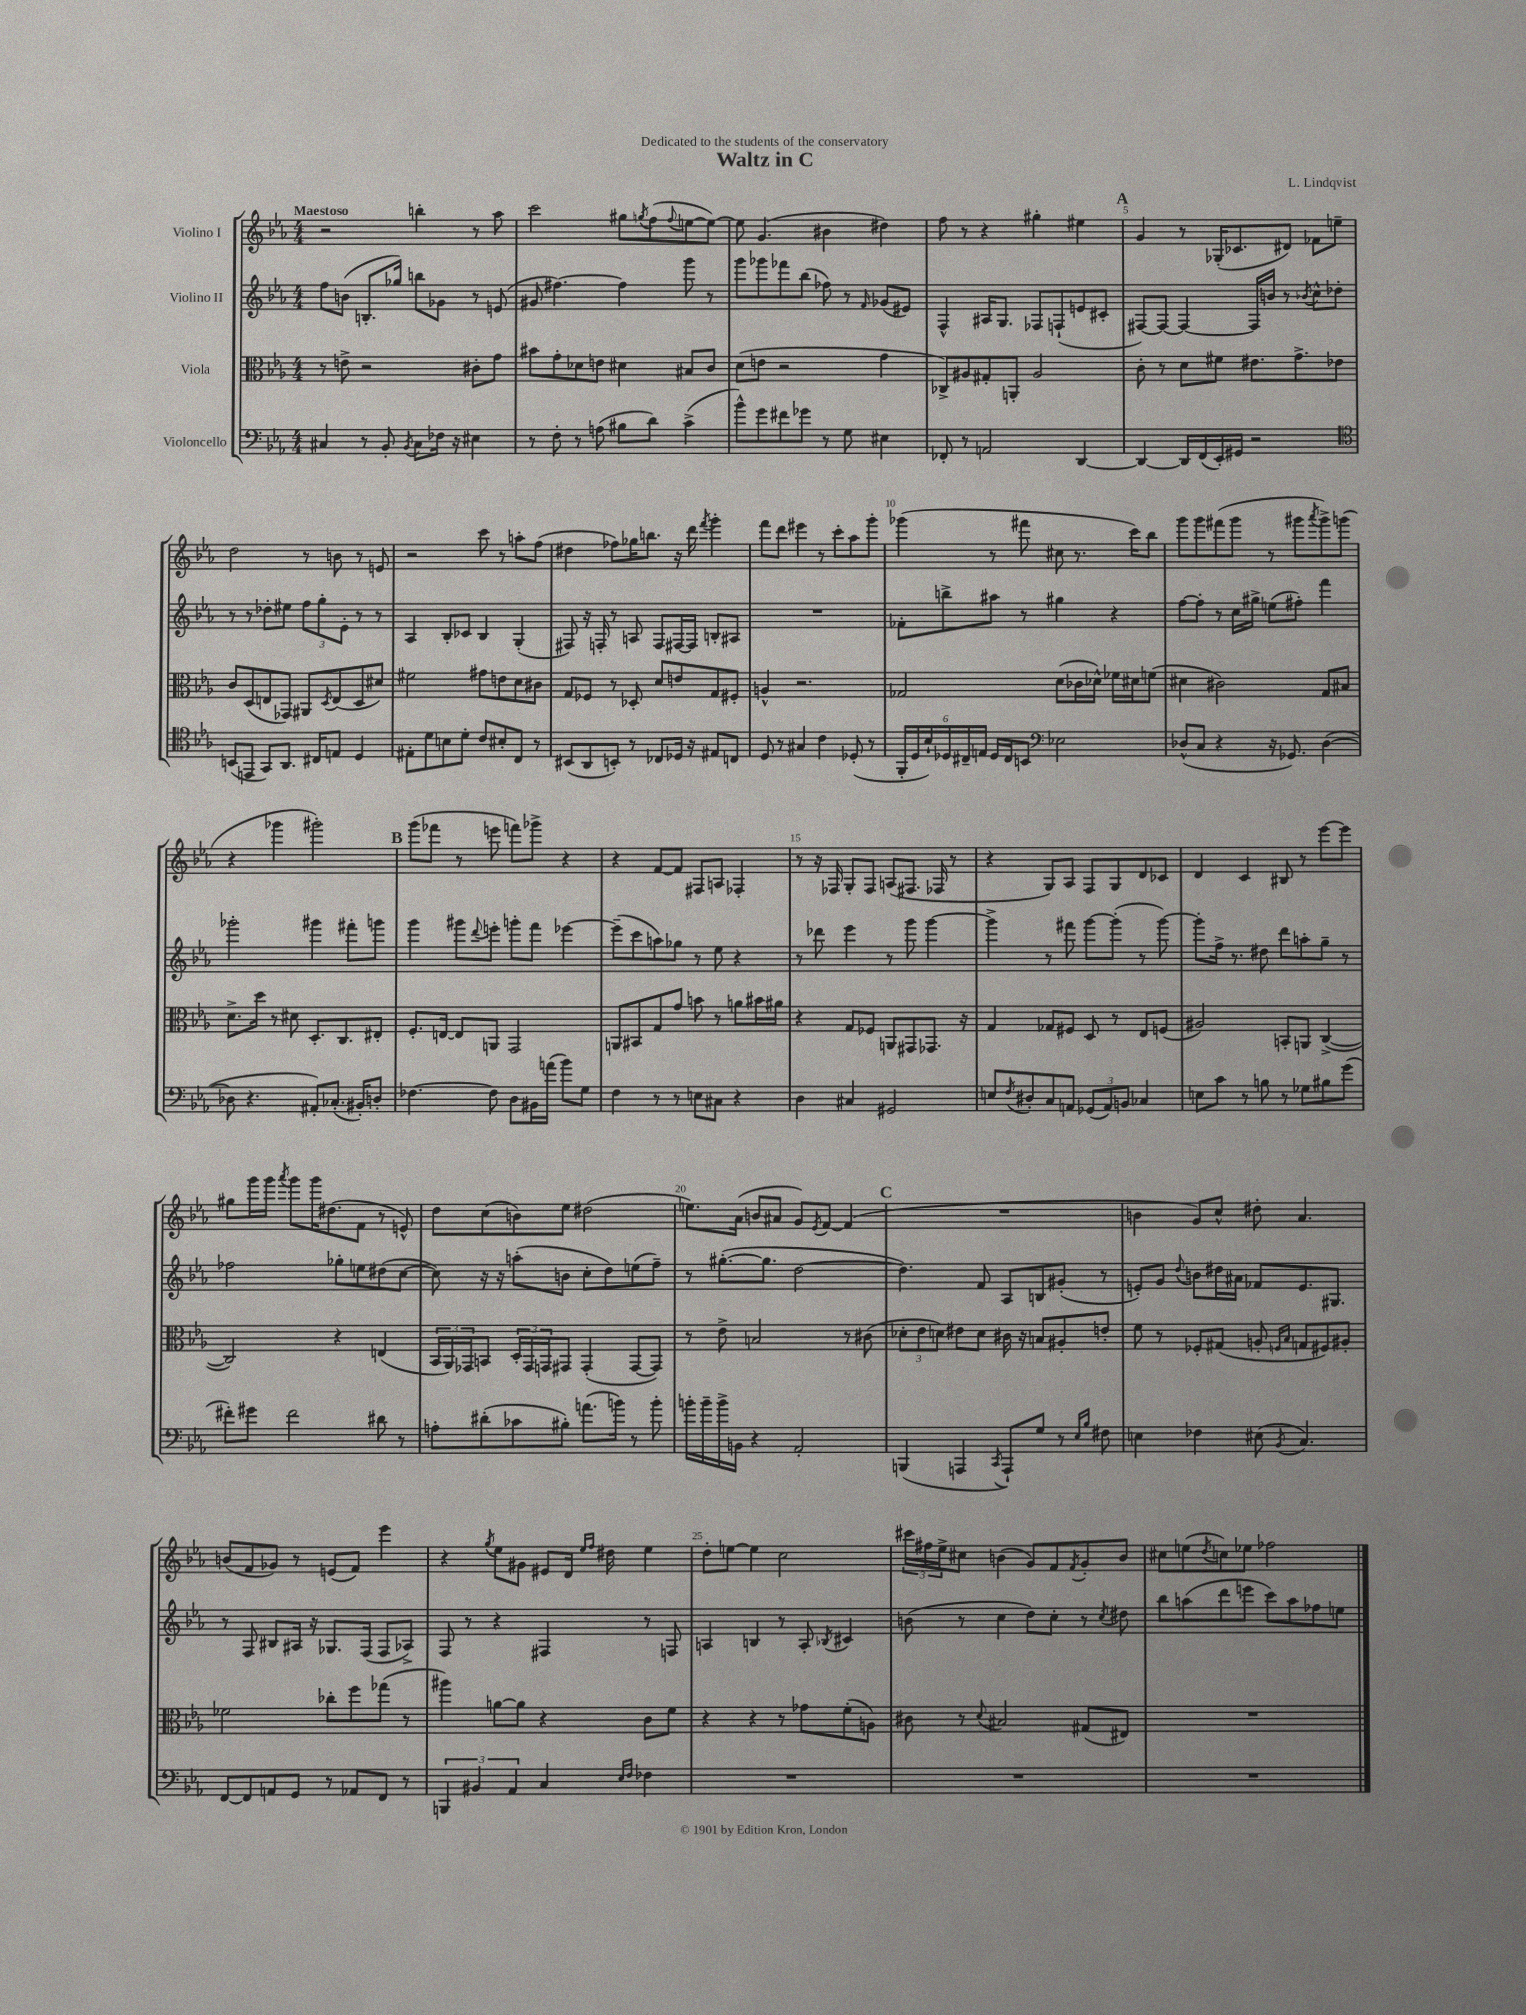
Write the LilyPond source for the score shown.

\header { title = "Waltz in C" composer = "L. Lindqvist" dedication = "Dedicated to the students of the conservatory" }
<<
\new StaffGroup <<
\new Staff = "s0" \with { instrumentName = "Violino I" } {
    \clef treble \key ees \major \numericTimeSignature \time 4/4 \tempo "Maestoso"
    r2 b''4-. r8 aes''8 |
    c'''2 gis''8 \acciaccatura { g''8 } f''8( \appoggiatura { f''8 } e''8~ e''8~) |
    e''8 g'4.( bis'4 dis''4) |
    f''8 r8 r4 gis''4-. eis''4 |
    \mark \markup { \bold "A" } g'4 r8 ges16-.( ces'8. dis'8) fes'8 e''8-- |
    d''2 r8 b'8 r8 e'8 |
    r2 c'''8 r8 a''8-. f''8( |
    dis''4 fes''8) ges''16 b''8. r16 d'''16 \acciaccatura { f'''8 } g'''4-. |
    f'''8 d'''8 eis'''4 r8 c'''8-. aes''8 g'''8-. |
    ges'''4( r8 fis'''8 cis''8 r8. c'''16) bes''8 |
    g'''8 g'''8 fis'''8( g'''8 r8 gis'''8 \acciaccatura { aes'''8 } gis'''8->) g'''8( |
    r4 ges'''4 gis'''2-.) |
    \mark \markup { \bold "B" } g'''8( fes'''8 r8 e'''8 f'''8) ges'''8-> r4 |
    r4 f'8~ f'8 fis8 a8 fes4-. |
    r8 r16 fes16 g8-. fes8 a8( fis8. fes16 r8 |
    r4 g8) aes8 f8 g8 d'8 ces'8 |
    d'4 c'4 bis8 r8 ees'''8~ ees'''8 |
    gis''8 g'''16 g'''16 \acciaccatura { aes'''8 } g'''8 g'''16 dis''8.( f'8 r8 e'8-^) |
    d''8 c''8( b'8) ees''8 dis''2( |
    e''8.) aes'16( b'8 ais'8 g'8) \acciaccatura { ees'8 } f'8~ f'4( |
    \mark \markup { \bold "C" } R1 |
    b'4 g'8) c''8-^ dis''8-. aes'4. |
    b'8( f'8 ges'8) r8 e'8( f'8) ees'''4 |
    r4 \acciaccatura { g''8 } ees''8 gis'8 eis'8 d'16 \grace { ees''16 f''16 } dis''16 ees''4 |
    d''8-. e''8~ e''4 c''2 |
    \tuplet 3/2 { cis'''16 fis''16 ees''16-> } cis''8 b'4( g'8) f'8 \acciaccatura { f'8 } g'8-. b'8 |
    cis''8 e''8( \acciaccatura { d''8 } c''8) ees''8 fes''2 \bar "|." |
}
\new Staff = "s1" \with { instrumentName = "Violino II" } {
    \clef treble \key ees \major \numericTimeSignature \time 4/4
    f''8 b'8( b8.-. ges''16) b''8 ges'8 r8 e'8( |
    gis'8 fis''4.~) fis''4 g'''8 r8 |
    g'''8 ges'''8 fes'''8 bes''8( fes''8) r8 \grace { f'16 } ges'8( eis'8) |
    f4-^ ais16 g8. fes8 f8-!( e'8 cis'8-. |
    \mark \markup { \bold "A" } fis8~) fis8~ fis4~ fis16 b'16 r8 \acciaccatura { bes'8 } c''8-^ des''8-. |
    r8 r8 des''8-. eis''8 \tuplet 3/2 { f''8 g''8-. ees'8-. } r8 r8 |
    aes4 bes8-. ces'8 bes4 g4-.( |
    fis8) r16 f16-. r8 a8 f8 fis16~ fis16 b8-. ais8 |
    R1 |
    fes'8-. b''8-> ais''8 r8 gis''4 r4 |
    f''8~ f''8-. r8 c''16 gis''16-> e''8( fis''8-.) f'''4 |
    ges'''2-. gis'''4 fis'''8-. g'''8 |
    \mark \markup { \bold "B" } g'''4 gis'''8 \appoggiatura { d'''8 } e'''8-. g'''8-. f'''8 ees'''4~ |
    ees'''8--( c'''8 a''8) ges''8 r8 ees''8 r4 |
    r8 des'''8 ees'''4 r8 g'''8 g'''4~ |
    g'''4-> r8 fis'''8 g'''8~ g'''8-.( r8 g'''8~) |
    g'''8-. f''16-> r8. dis''8 d'''8 a''8-. g''8-- r8 |
    fes''2 ges''8-. e''8 dis''8( c''8~ |
    c''8) r16 r16 a''8-.( b'8 c''8-. d''8) e''8( f''8--) |
    r8 gis''8.~-.( gis''8. d''2~ |
    \mark \markup { \bold "C" } d''4.) f'8 aes8 b8 gis'8-.( r8 |
    e'8-.) g'8 \appoggiatura { d''8 } b'8 dis''16 ais'16 fes'8 e'8. gis8. |
    r8 f8 bis8 ais16 r16 ges8. f16( f8 aes8->) |
    f8 r8 r4 fis4 r8 f8 |
    a4 b4 r8 a8-. \acciaccatura { bes8 } cis'4 |
    b'8( r8 c''4 d''8) c''8-. r8 \acciaccatura { c''8 } dis''8 |
    bes''8 a''8( d'''8 e'''8 c'''8) a''8 fes''8 e''8 \bar "|." |
}
\new Staff = "s2" \with { instrumentName = "Viola" } {
    \clef alto \key ees \major \numericTimeSignature \time 4/4
    r8 e'8-> r2 cis'8-. g'8 |
    bis'8 g'8-. des'8 e'8 dis'4 bis8 c'8 |
    d'8( e'8 r2 g'4 |
    ces8->) ais8 gis8-. a,8-. ais2 |
    \mark \markup { \bold "A" } c'8-. r8 d'8 fis'8 eis'8. g'8.-> ees'8 |
    c'8 d8( e8 ges,8) ais,8 \acciaccatura { d8 } e8( d8 dis'8) |
    fis'2 gis'8 e'8 d'8 cis'8 |
    g8 fes8 r8 des8-. d'8 e'8 g8 fis8-. |
    a4-^ r2. |
    ges2 d'8( ces'16 des'16-^) fes'16 dis'16 f'8( |
    dis'4 cis'2) g8 bis8 |
    d'8.-> d''16 r8 dis'8 d8.-. c8. eis8-. |
    \mark \markup { \bold "B" } f8.-. e16~ e8 a,8 g,2 |
    a,8 bis,8 g8 g'8 b'8 r8 a'8 bis'16 ais'16 |
    r4 g8 fes8 a,8 gis,8 ges,8. r16 |
    g4 ges8 fis8 d8 r8 ees8 f8( |
    ais2) b,8-. a,8 c4~->( |
    c2) r4 e4( |
    \tuplet 3/2 { bes,16 aes,16) ges,16 } b,8 \tuplet 3/2 { d16-. ges,16 g,16 } gis,8 gis,4-.( gis,8~ gis,8) |
    r8 ees'8-> b2 r8 cis'8( |
    \mark \markup { \bold "C" } \tuplet 3/2 { des'8-. ees'8 d'8) } eis'8 d'8 cis'16 r16 b8 ais8-. e'8-. |
    f'8 r8 fes8-. gis8( a8-. \grace { f16 bes16 } g8 fis8) ais8-. |
    fes'2 ces''8-. f''8 ges''8( r8 |
    ais''4) a'8~ a'8 r4 c'8 f'8 |
    r4 r4 r8 ges'8 f'8-.( a8) |
    cis'8 r8 \appoggiatura { d'8 } bis2 gis8( eis8) |
    R1 \bar "|." |
}
\new Staff = "s3" \with { instrumentName = "Violoncello" } {
    \clef bass \key ees \major \numericTimeSignature \time 4/4
    cis4 r8 bes,8-. \acciaccatura { bes,8 } cis8 fes16 r16 eis4 |
    r8 f8-. r8 a8( bis8 d'8) c'4->( |
    bes'8-^) g'8 fis'8 ges'8 r8 g8 eis4 |
    fes,8-. r8 a,2 d,4~ |
    \mark \markup { \bold "A" } d,4~ d,16 f,16( ees,16-.) gis,16 r2 |
    \clef tenor b,8( e,8 g,8) aes,8. cis16 e8 d4 |
    eis8-. d'8 b8 d'8-. c'8 bis8-. c8 r8 |
    bis,8( aes,8 b,8-.) r8 ces8 des16 r16 eis8 c8 |
    d8 r8 gis4 c'4 des8-.( r8 |
    \tuplet 6/4 { f,16-. d16 bes16-!) des16 cis16-- e16 } des16 cis16 b,8 \clef bass ees2 |
    des8-^( c8 r4 r16 ges,8.) des4~( |
    des8 r4. ais,8-.) ces8.-.( bis,16-.) d8-. |
    \mark \markup { \bold "B" } fes4.~ fes8 d8 bis,16 a'16( bes'8) g8 |
    f4 r8 r8 e8 cis8 r4 |
    d4 cis4 gis,2 |
    e8 \acciaccatura { f8 } dis8-. c8 a,8 \tuplet 3/2 { ges,8( a,8) b,8 } ces4 |
    e8 c'8 r8 b8 r8 ges8 bis8 g'8( |
    fis'8-.) gis'8 fis'2 dis'8 r8 |
    a8-. dis'8-.( ces'8 bis8-.) a'8.( b'16) r8 b'8-. |
    b'16-. b'16-- b'16-> b,16 r4 aes,2-. |
    \mark \markup { \bold "C" } b,,4( a,,4 \acciaccatura { c,8 } a,,8-!) g8 r8 \grace { ees16 bes16 } fis8 |
    e4 fes4 eis8( \acciaccatura { bes,8 } c4.) |
    f,8~ f,8 a,8 g,8 r8 aes,8 f,8 r8 |
    \tuplet 3/2 { b,,4 bis,4 aes,4 } c4 \grace { ees16 f16 } fes4 |
    R1 |
    R1 |
    R1 \bar "|." |
}
>>
>>
\layout { \context { \Score \override BarNumber.break-visibility = ##(#f #t #t) barNumberVisibility = #(every-nth-bar-number-visible 5) } }
